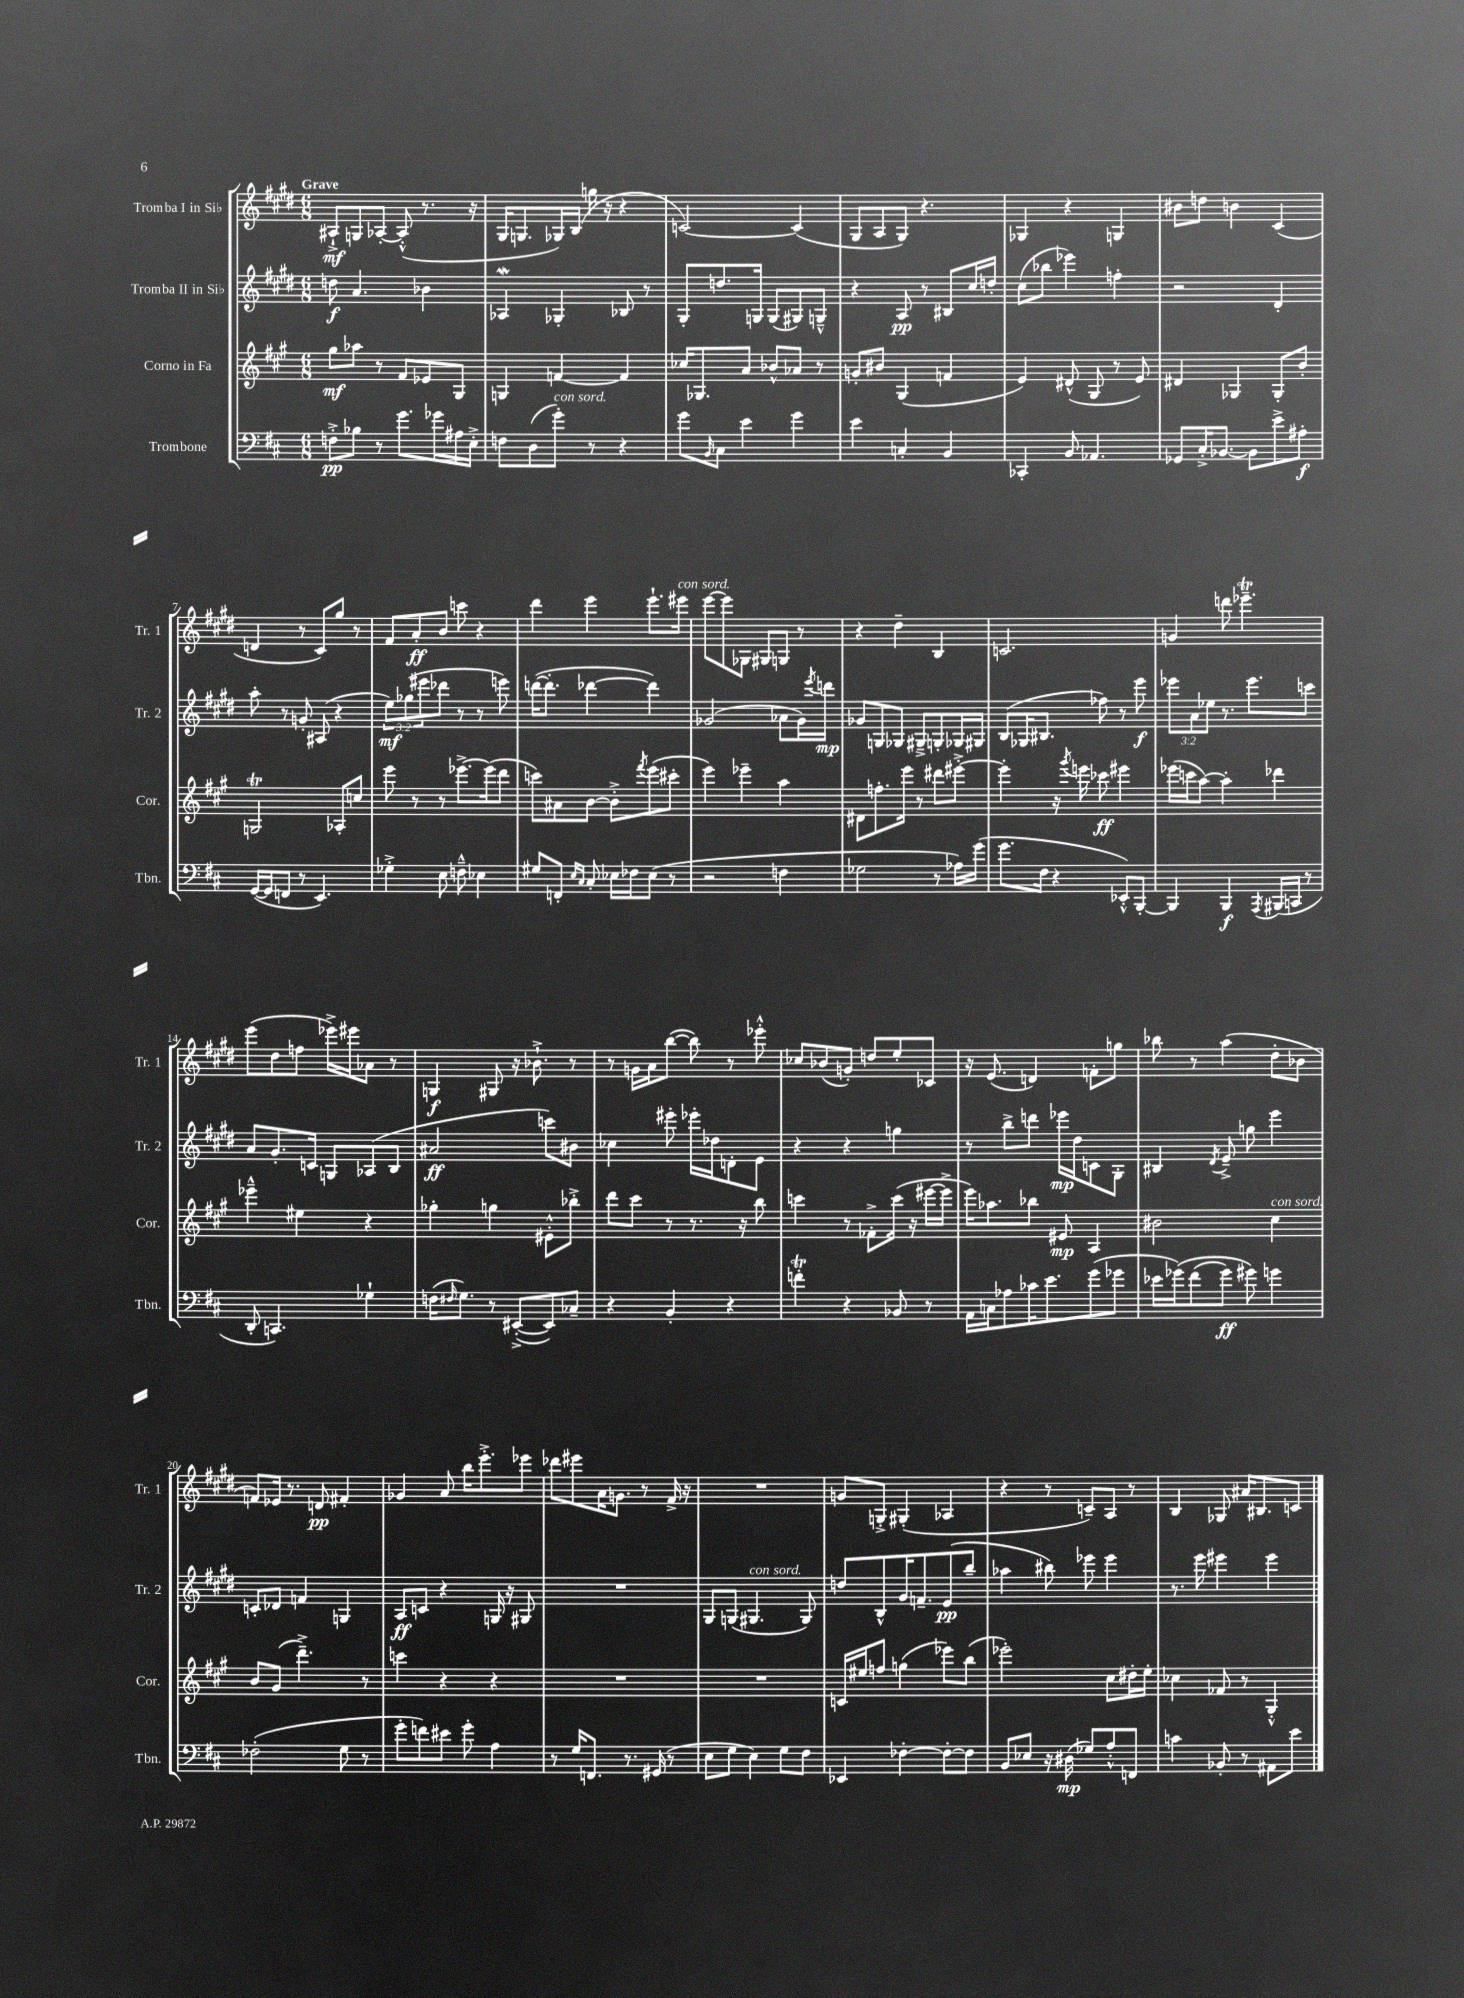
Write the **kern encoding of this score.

**kern	**kern	**kern	**kern
*staff4	*staff3	*staff2	*staff1
*clefF4	*clefG2	*clefG2	*clefG2
*k[f#c#]	*k[f#c#g#]	*k[f#c#g#d#]	*k[f#c#g#d#]
*M6/8	*M6/8	*M6/8	*M6/8
8F'^	8gg#	8dd	8A#`^
8B-	8aa-	4.a	8G
8r	8r	.	[8A-'
8.g	8f#	.	(8A-'^^]
.	8e-	4b-	8.r
16g-	.	.	.
16A#	8G#	.	.
16E'^	.	.	16r
=	=	=	=
8F	4G	4A-	16G#
.	.	.	8.G
(8D	.	.	.
8g')	[4f	4G-'	16G-)
.	.	.	(16B
8r	.	.	16gg
.	.	.	16r
4r	4f]	8B-	4r
.	.	8r	.
=	=	=	=
8g	16cc-	8G#'	[2c)
.	8.G-	.	.
16qqBB	.	.	.
8C#	.	8.dd	.
4e	8a	.	.
.	.	16G	.
.	8b-^^	(8G	.
4g	8a-	8G#)	(4c]
.	8r	8G~^^	.
=	=	=	=
4e	8g'	4r	8G#
.	8b#	.	8A
4C'	(4G#	8A	8G#)
.	.	8r	4.r
4BB	4f	8B#	.
.	.	16cc#	.
.	.	16dd'	.
=	=	=	=
4CC-'	4e)	(8cc#	4G-
.	.	8bb-	.
8BB	(8d#^^	4eee-)	4r
4.AA-	8G#	.	.
.	8r	4ff'	4G
.	8e)	.	.
=	=	=	=
8GG-	4d#	2r	8b#
16C#'^	.	.	8dd
[8.BB-	.	.	.
.	4G-	.	4b
8BB-]	.	.	.
8e^	8G-'	4d#'	(4c#
8A#'	8b'	.	.
=	=	=	=
([16GG	2G	8aa'	4d
16GG]	.	.	.
8FF	.	8r	.
8r	.	8g'	8r
4.EE)	.	(8A#	8c#)
.	8A-'	4r	8gg#
.	8cc	.	8r
=	=	=	=
4G-'^	8eee	12ee)	8f#
.	.	(12gg-	.
.	8r	.	8a'
.	.	12eee#	.
8E	8r	8ddd-	8b
8F~^^	[8.eee-^	8r	8ccc
4E-	.	8r	4r
.	(16eee-]	.	.
.	8ddd	8eee)	.
=	=	=	=
8G#	8ccc)	([16ddd	4ddd#
.	.	8.ddd']	.
8FF'	8a#	.	.
16qqE	.	.	.
16qqC#	.	.	.
8C#'	[8b	[4ddd-	4eee
16E-	8b'^]	.	.
16F-	.	.	.
.	8qfff#	.	.
(8E-	(8eee	4ddd-])	8.eee`
8r	8ccc#'	.	.
.	.	.	16eee#
=	=	=	=
2r	4eee)	(2g-	[8eee
.	.	.	8eee]
.	4eee-~	.	8G-
.	.	.	8G#
4F	4aa	8a-	8G
.	.	16g-)	8r
.	.	8qeee	.
.	.	16ddd	.
=	=	=	=
2G-	8d#	8g-	4r
.	8.ff'	8G	.
.	.	8G-	4dd#~
.	16eee	.	.
.	8r	8G#~^	.
8r	8ddd#	8G'	4B
16A-)	[8eee#'^	16G-	.
(16g	.	16G#	.
=	=	=	=
8.g	4eee#']	(8B	2.c
.	.	16G-	.
16F#	.	8.B#	.
4r	16r	.	.
.	8qggg#	.	.
.	16eee	.	.
.	8ccc-	8ff-)	.
8EE-'^^)	4eee#	8r	.
[8BBB'	.	8eee	.
=	=	=	=
4BBB]	(16eee-	12eee-	4g
.	16ccc	.	.
.	.	12a	.
.	[8aa)	.	.
.	.	12ee-	.
4BBB	4aa']	8.r	8ddd
.	.	.	4.eee-~
.	.	8.eee-	.
8qAAA	.	.	.
(16BBB#	4ddd-	.	.
16CC	.	.	.
8r	.	8ccc	.
=	=	=	=
8DD'	4eee-~^^	8a	(8eee
4.CC)	.	8.g#'	8dd#
.	4ee#	.	8ff
.	.	16c	.
.	.	8G	16eee-^)
.	.	.	16eee#
4G-`	4r	(8A-	8a-
.	.	8B	8r
=	=	=	=
(16F	4gg-'	2a#	4G
16qqF#	.	.	.
8.G)	.	.	.
8r	4gg	.	8G#
([8EE#'^	.	.	16r
.	.	.	8.b-`^
8EE#])	8e#'^^	8ccc)	.
8C-~	8bb-'^	8b#	8r
=	=	=	=
4r	8ddd	4cc-	8r
.	8ccc#	.	16g
.	.	.	16a
4BB'	8r	8eee#'	([8bb
.	8.r	16eee-'	8bb])
.	.	16dd-	.
4r	.	8d'	8r
.	16r	.	.
.	8bb	8e	8eee-'^^
=	=	=	=
4f'	4ccc	4r	8cc-
.	.	.	(8b-
4r	8r	4r	8g')
.	8f-'^	.	8dd
8BB-	(16ccc	4gg	8ee'
.	16r	.	.
8r	[16eee#	.	8c-
.	16eee#^]	.	.
=	=	=	=
16AA	16eee)	8r	16r
16C	8.aa-	.	(8.e
8A-	.	8bb^	.
16c-	8bb-	8ddd	4d)
8.e	.	.	.
.	8e#	16eee-	.
.	.	16dd#	.
(8g	4A	8c	8f'
8g-	.	8G#'	8gg
=	=	=	=
16e-	2b#	4B#	8bb-
&(16g-)	.	.	.
(8f#	.	.	8r
.	.	8qd#	.
8g-)	.	8e~^	(4aa
8g#&)	.	8gg	.
4g	4cc#	4eee	8dd#'
.	.	.	8b-
=	=	=	=
(2F-'	8b	8c'	8f)
.	(8g#	8d-	16e-
.	.	.	8.r
.	4.ddd~^)	4f	.
.	.	.	8d
8G	.	4G	4f#'
8r	8r	.	.
=	=	=	=
8g'	4ccc	8A	4g-
8f)	.	8c	.
8e#	4r	4r	8a
8g'	.	.	16bb
.	.	.	8.eee'^
4A	4r	16G	.
.	.	16r	.
.	.	8G#	8eee-
=	=	=	=
8r	2.r	2.r	8ddd-
16G	.	.	8eee#
8.FF	.	.	.
.	.	.	16a
.	.	.	8.g
8.r	.	.	.
.	.	.	8r
(16GG#	.	.	.
8r	.	.	16f#^
.	.	.	16r
=	=	=	=
8E	2.r	8G#	2.r
8G	.	(8G	.
4E)	.	4.G#	.
8G	.	.	.
8F#	.	8G#)	.
=	=	=	=
4EE-	16c	8dd	8g
.	16ee#	.	.
.	8ff	8B^^	8G'^
[4F-'	(4gg	16g#	(4G#'
.	.	8.f~	.
8F-'_	8eee-)	(8e	4A-
8F-]	(8bb	8bb~	.
=	=	=	=
8BB	2eee-')	4aa-	4r
8E-	.	.	.
16r	.	8bb#)	8r
(16D#	.	.	.
8G-)	.	8eee-	8c~)
8A'^^	8cc#	4eee-	8A
8FF	16dd#'	.	8r
.	16ee'	.	.
=	=	=	=
4c	4cc-	8.r	4B
.	.	16eee	.
8BB-'	8f-	4eee#	8G-
8r	8r	.	16a#
.	.	.	8.B#
8AA#	4G#'^^	4eee#	.
8e	.	.	8c
==	==	==	==
*-	*-	*-	*-
